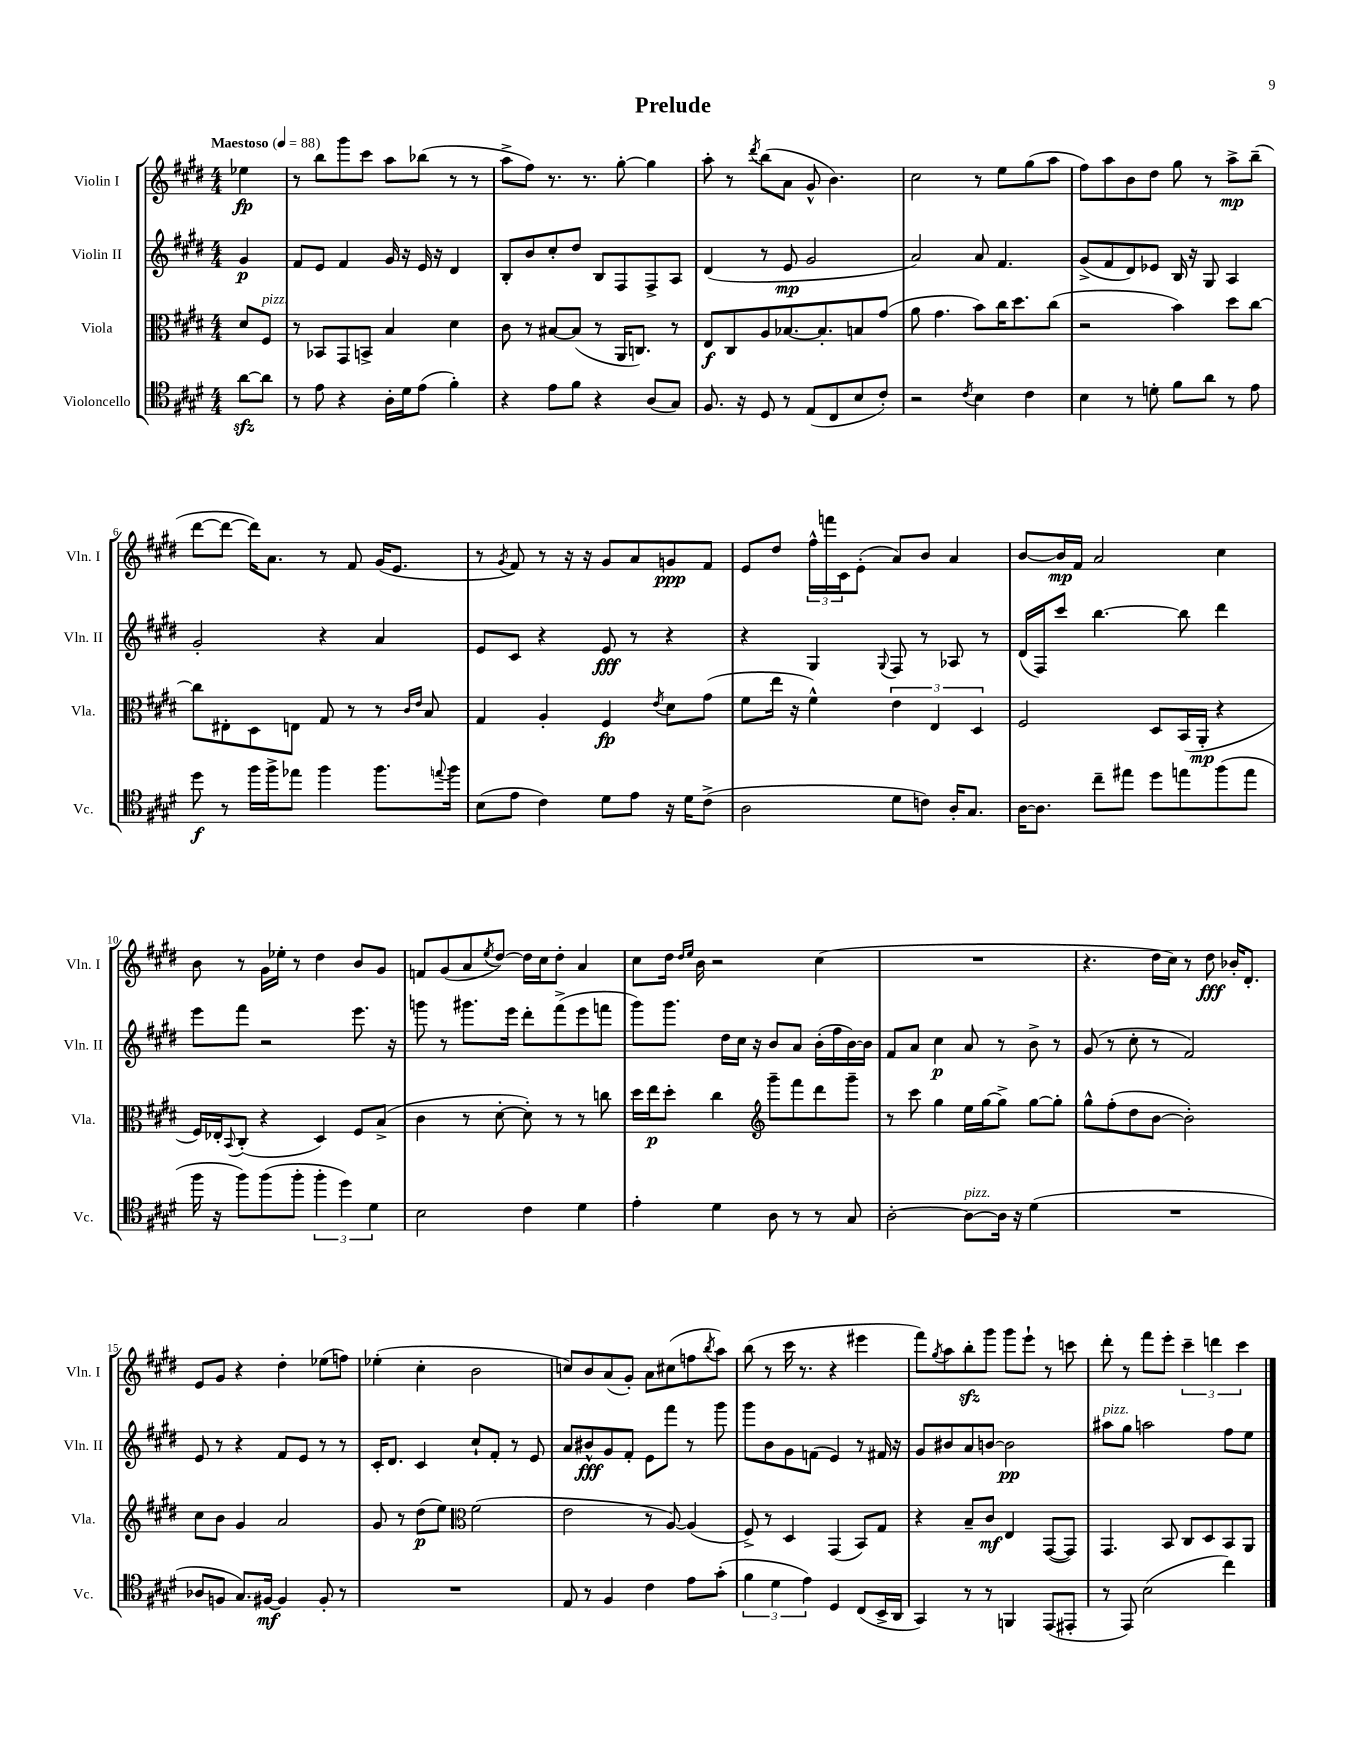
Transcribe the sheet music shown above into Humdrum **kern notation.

**kern	**kern	**kern	**kern
*staff4	*staff3	*staff2	*staff1
*clefC4	*clefC3	*clefG2	*clefG2
*k[f#c#g#d#]	*k[f#c#g#d#]	*k[f#c#g#d#]	*k[f#c#g#d#]
*M4/4	*M4/4	*M4/4	*M4/4
*MM88	*MM88	*MM88	*MM88
[8a\L	8d#/L	4g#/	4ee-\
8a\]J	8F#/J	.	.
=	=	=	=
8r	8r	8f#/L	8r
8e\	8BB-/L	8e/J	8bb\L
4r	8GG#/	4f#/	8ggg#\
.	8BB^/J	.	8ccc#\J
16A'\LL	4B/	16g#/	8aa\L
16d#\J	.	16r	.
(8e\J	.	16e/	(8bb-\J
.	.	16r	.
4f#'\)	4d#\	4d#/	8r
.	.	.	8r
=	=	=	=
4r	8c#\	8B'/L	8aa^\L
.	8r	8b/	8ff#\J)
8e\L	[8B#/L	8cc#'/	8.r
8f#\J	(8B#/]J	8dd#/J	.
.	.	.	8.r
4r	8r	8B/L	.
.	16AA/LK	8F#/	[8gg#'\
.	8.C/J)	.	.
(8A/L	.	8F#^/	4gg#\]
8G#/J)	8r	8A/J	.
=	=	=	=
8.F#/	8E/L	(4d#/	8aa'\
.	8C#/	.	8r
16r	.	.	.
.	.	.	8qddd#/
8D#/	8A/	8r	(8bb\L
8r	[8.B-/	8e/	8a\J
(8E/L	.	2g#/	8g#^^/
.	8.B-'/]	.	.
8C#/	.	.	4.b\)
8B/	8B/	.	.
8c#'/J)	(8g#/J	.	.
=	=	=	=
2r	8a\	2a/)	2cc#\
.	4.g#\	.	.
8qc#/	.	.	.
4B\	8b\L)	8a/	8r
.	16cc#\K	4.f#/	8ee\L
.	8.dd#\	.	.
4c#\	.	.	(8gg#\
.	(8cc#\J	.	8aa\J
=	=	=	=
4B\	2r	(8g#^/L	8ff#\L)
.	.	8f#/	8aa\
8r	.	8d#/)	8b\
8d'\	.	8e-/J	8dd#\J
8f#\L	4b\)	16B/	8gg#\
.	.	16r	.
8a\J	.	8G#/	8r
8r	8dd#\L	4A/	8aa^\L
8e\	[8cc#\J	.	(8bb~\J
=	=	=	=
8dd#\	8cc#\]L	2g#'/	[8ddd#\L
8r	8E#'\	.	8ddd#\_J
16ff#\LL	8D#\	.	16ddd#\]LK)
16ff#^\J	.	.	8.a\J
8ee-\J	8E\J	.	.
4ff#\	8G#/	4r	8r
.	8r	.	8f#/
8.ff#\L	8r	4a/	(16g#/LK
.	.	.	8.e/J
.	16qqc#/LL	.	.
.	16qqe/JJ	.	.
.	8B/	.	.
8qqee/	.	.	.
16ff#\Jk	.	.	.
=	=	=	=
(8B\L	4G#/	8e/L	8r
.	.	.	8qg#/
8e\J	.	8c#/J	8f#/)
4c#\)	4A'/	4r	8r
.	.	.	16r
.	.	.	16r
8d#\L	4F#/	8e/	8g#/L
8e\J	.	8r	8a/
.	8qe/	.	.
16r	8d#\L	4r	8g/
16d#\LK	.	.	.
(8c#^\J	(8g#\J	.	8f#/J
=	=	=	=
2A\	8f#\L	4r	8e/L
.	16ee\Jk	.	8dd#/J
.	16r	.	.
.	4f#^^\)	4G#/	24ff#^^\LL
.	.	.	24fff\
.	.	.	24c#\J
.	.	.	(8e'\J
.	.	8qqG#/	.
8d#\L	6e\	8F#/	8a/L)
8c\J)	.	8r	8b/J
.	6E/	.	.
16A'/LK	.	8A-/	4a/
8.G#/J	.	.	.
.	6D#/	.	.
.	.	8r	.
=	=	=	=
[16A\LK	2F#/	(16d#/LL	[8b/L
8.A\]J	.	16F#/J)	.
.	.	8ccc#/J	16b/]L
.	.	.	16f#/JJ
8cc#~\L	.	[4.bb\	2a/
8ee#\J	.	.	.
8dd#\L	8D#/L	.	.
8ee\	(16BB/L	8bb\]	.
.	16AA'/JJ	.	.
(8ff#\	4r	4ddd#\	4cc#\
8ee\J	.	.	.
=	=	=	=
16ff#\	16F#/LL)	8eee\L	8b\
16r	16E-'/J	.	.
.	8qqBB/	.	.
8ff#\L)	(8C#'/J	8fff#\J	8r
(8ff#\	4r	2r	16g#\LL
.	.	.	16ee-'\JJ
8ff#'\J	.	.	8r
6ff#'\	4D#/)	.	4dd#\
6dd#\)	.	.	.
.	8F#/L	8.eee\	8b/L
6d#\	.	.	.
.	(8B^/J	.	8g#/J
.	.	16r	.
=	=	=	=
2B\	4c#\	8ggg\	8f/L
.	.	8r	(8g#/
.	8r	8.ggg#\L	8a/
.	.	.	8qee/
.	[8d#'\	.	[8dd#/J)
.	.	16eee\Jk	.
4c#\	8d#'\])	8ddd#'\L	16dd#\]LL
.	.	.	16cc#\J
.	8r	(8fff#^\	8dd#'\J
4d#\	8r	8eee\	4a/
.	8cc\	8fff\J	.
=	=	=	=
4e'\	16dd#\LL	8ggg#\L)	8cc#\L
.	16ee\J	.	.
.	8dd#'\J	8.ggg#\J	16dd#\Jk
.	.	.	16qqdd#/LL
.	.	.	16qqee/JJ
.	.	.	16b\
4d#\	4cc#\	.	2r
.	.	16dd#\LL	.
.	.	16cc#\JJ	.
.	.	16r	.
*	*clefG2	*	*
8A\	8ggg#~\L	8b/L	.
8r	8fff#\	8a/J	.
8r	8ddd#\	(16b'\LL	(4cc#\
.	.	16ff#\	.
8G#/	8ggg#~\J	[16b\)	.
.	.	16b\]JJ	.
=	=	=	=
[2A'\	8r	8f#/L	1r
.	8ccc#\	8a/J	.
.	4gg#\	4cc#\	.
8A\_L	16ee\LL	8a/	.
.	[16gg#\J	.	.
16A\]Jk	8gg#^\]J	8r	.
16r	.	.	.
(4d#\	[8gg#\L	8b^\	.
.	8gg#'\]J	8r	.
=	=	=	=
1r	8gg#^^\L	(8g#/	4.r
.	(8ff#'\	8r	.
.	8dd#\	8cc#'\	.
.	[8b\J	8r	16dd#\LL
.	.	.	16cc#\JJ)
.	2b'\])	2f#/)	8r
.	.	.	8dd#\
.	.	.	16b-'/LK
.	.	.	8.d#'/J
=	=	=	=
8A-/L	8cc#\L	8e/	8e/L
8F/J	8b\J	8r	8g#/J
8.G#/L)	4g#/	4r	4r
[16F#/Jk	.	.	.
4F#/]	2a/	8f#/L	4dd#'\
.	.	8e/J	.
8F#'/	.	8r	(8ee-\L
8r	.	8r	8ff\J)
=	=	=	=
1r	8g#/	16c#'/LK	(4ee-'\
.	.	8.d#/J	.
.	8r	.	.
.	(8dd#\L	4c#/	4cc#'\
.	8ee\J)	.	.
*	*clefC3	*	*
.	(2f#\	8cc#`/L	2b\
.	.	8f#'/J	.
.	.	8r	.
.	.	8e/	.
=	=	=	=
8E/	2e\	8a/L	8cc/L)
8r	.	8b#^^/	8b/
4F#/	.	8g#/	(8a/
.	.	8f#'/J	8g#'/J)
4c#\	8r	8e\L	8a\L
.	[8A/)	8fff#\J	(8cc#\
8e\L	(4A/]	8r	8ff\
.	.	.	8qbb/
(8g#'\J	.	8ggg#\	8aa\J)
=	=	=	=
6f#\	8F#^/)	8ggg#\L	(8bb\
.	8r	8b\	8r
6d#\	.	.	.
.	4D#/	8g#\	16ccc#\
.	.	.	8.r
6e\)	.	.	.
.	.	(8f\J	.
4D#/	(4GG#/	4e/)	4r
(8C#/L	8BB/L)	8r	4eee#\
16BB^/L	8G#/J	16f#/	.
16AA/JJ	.	16r	.
=	=	=	=
4GG#/)	4r	8g#/L	8fff#\L)
.	.	.	8qgg#/
.	.	8b#/	8aa\
8r	8B~/L	8a/	8bb'\
8r	8c#/J	[8b/J	8ggg#\J
4FF/	4E/	2b\]	8ggg#\L
.	.	.	8eee`\J
(8EE/L	([8GG#/L	.	8r
8EE#'/J	8GG#/]J)	.	8ccc\
=	=	=	=
8r	4.GG#/	8aa#\L	8ddd#'\
8EE/)	.	8gg#\J	8r
(2B\	.	2aa\	8fff#\L
.	8BB/	.	8eee'\J
.	8C#/L	.	6ccc#~\
.	8D#/	.	.
.	.	.	6ddd\
4cc#\)	8BB/	8ff#\L	.
.	.	.	6ccc#\
.	8AA/J	8ee\J	.
==	==	==	==
*-	*-	*-	*-
